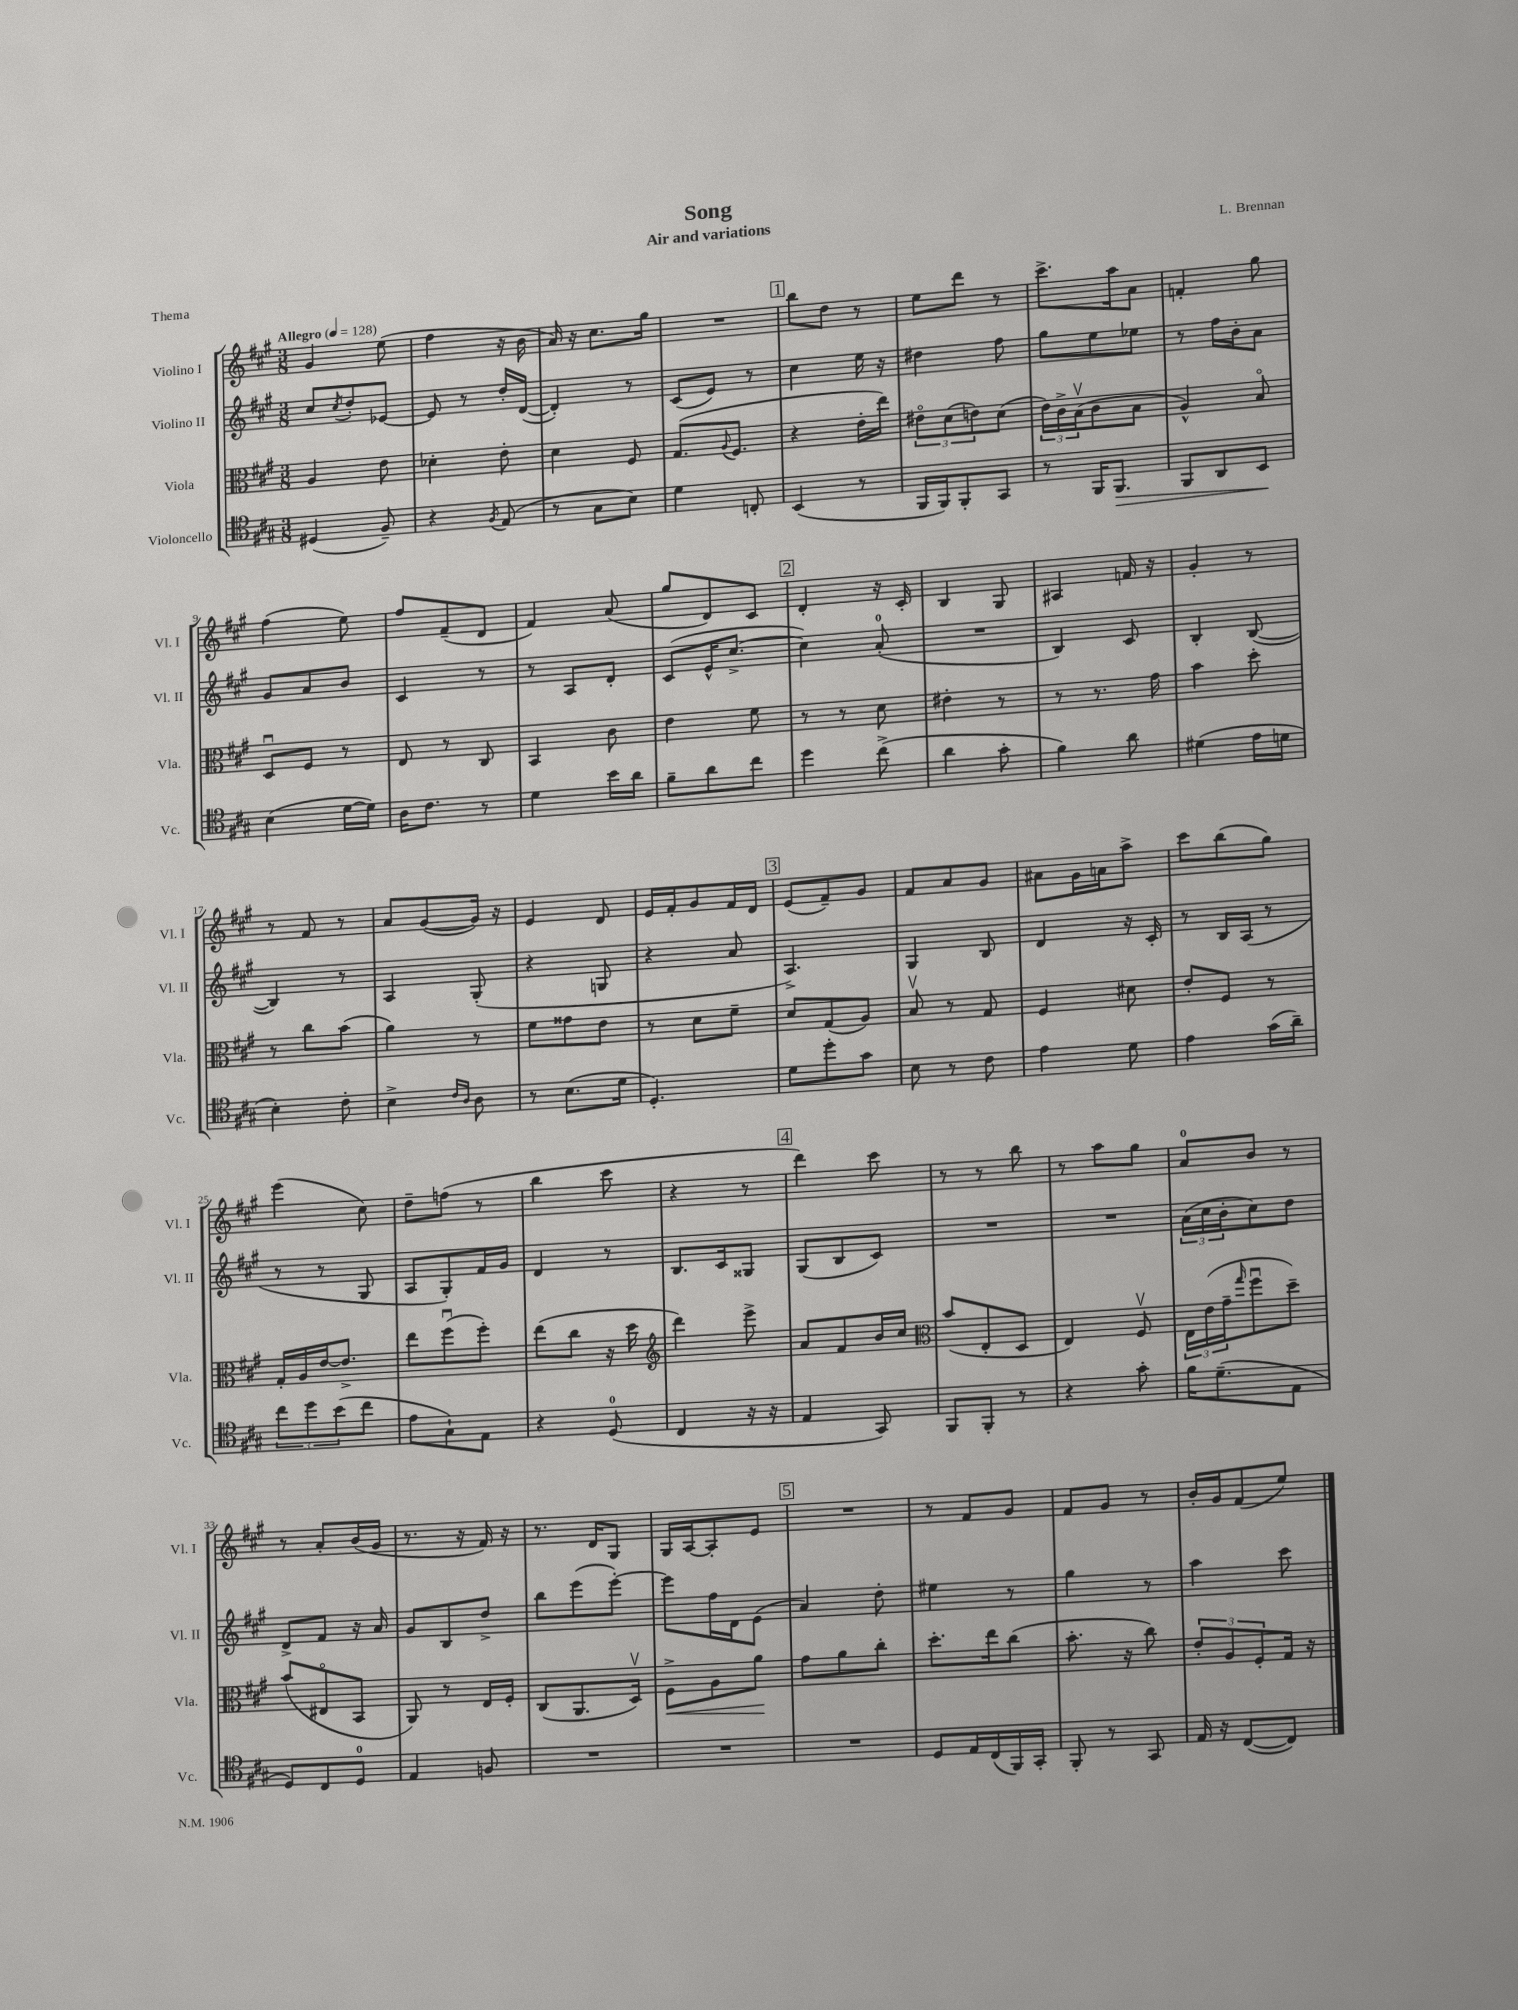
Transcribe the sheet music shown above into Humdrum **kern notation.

**kern	**dynam	**kern	**dynam	**kern	**kern
*part4	*part4	*part3	*part3	*part2	*part1
*staff4	*staff4	*staff3	*staff3	*staff2	*staff1
*I"Violoncello	*	*I"Viola	*	*I"Violino II	*I"Violino I
*I'Vc.	*	*I'Vla.	*	*I'Vl. II	*I'Vl. I
*clefC4	*	*clefC3	*	*clefG2	*clefG2
*k[f#c#g#]	*	*k[f#c#g#]	*	*k[f#c#g#]	*k[f#c#g#]
*M3/8	*	*M3/8	*	*M3/8	*M3/8
*MM128	*	*MM128	*	*MM128	*MM128
=1	=1	=1	=1	=1	=1
!	!	!	!	!	!LO:TX:a:B:t=Allegro
(4D#X/	.	4A/	.	8cc#/L	4g#/
.	.	.	.	8qcc#/	.
.	.	.	.	8dd'/	.
8F#~/)	.	8e\	.	[8e-X/J	(8ee\
=2	=2	=2	=2	=2	=2
4r	.	4d-X'\	.	8e-/]	4ff#\
.	.	.	.	8r	.
8qF#/	.	.	.	.	.
(8E/	.	8e'\	.	16dd'/LL	16r
.	.	.	.	([16d/JJ	16b\
=3	=3	=3	=3	=3	=3
8r	.	4d\	.	4d'/])	16a/)
.	.	.	.	.	16r
8G#\L	.	.	.	.	8.cc#\L
8B\J)	.	8F#/	.	8r	.
.	.	.	.	.	16gg#\Jk
=4	=4	=4	=4	=4	=4
4d\	.	(8.G#/L	.	(8c#/L	4.r
.	.	.	.	8e/J)	.
.	.	8qqA/	.	.	.
.	.	8.F#/J	.	.	.
8Cn'/	.	.	.	8r	.
!!LO:REH:place=s1:t=1
=5	=5	=5	=5	=5	=5
(4BB/	.	4r	.	4cc#\	8bb\L
.	.	.	.	.	8dd\J
8r	.	16e'\LL	.	16ee\	8r
.	.	16ee\JJ)	.	16r	.
=6	=6	=6	=6	=6	=6
16FF#/LL	.	12e#X\L	.	4dd#X\	8ee\L
16FF#/J)	.	.	.	.	.
.	.	(12d\	.	.	.
8FF#'/	.	.	.	.	8ddd\J
.	.	12en\)	.	.	.
8GG#/J	.	(8d\J	.	8ff#\	8r
=7	=7	=7	=7	=7	=7
8r	.	24e\LL)	.	8gg#\L	8.ccc#^\L
.	.	24c#^\	.	.	.
.	.	(24Bv\J	.	.	.
16FF#/KL	.	8c#\	.	8ee\	.
!	!LO:HP:b	!	!	!	!
8.FF#/J	>	.	.	.	16aa\k
.	.	8B\J	.	8ee-X\J	8a\J
=8	=8	=8	=8	=8	=8
8FF#/L	.	4A^^/)	.	8r	4fn'/
8AA/	.	.	.	16ff#\LL	.
.	.	.	.	16b'\J	.
8BB/J	.	8B/	.	8a\J	8gg#\
.	]	.	.	.	.
!!LO:LB:g=z
=9	=9	=9	=9	=9	=9
(4B\	.	8Du/L	.	8g#/L	(4ff#\
.	.	8F#/J	.	8a/	.
[16d\LL	.	8r	.	8b/J	8ee\)
16d\JJ])	.	.	.	.	.
=10	=10	=10	=10	=10	=10
16A\KL	.	8E/	.	4c#/	8ff#/L
8.c#\J	.	.	.	.	.
.	.	8r	.	.	(8f#~/
8r	.	8C#/	.	8r	8d/J
=11	=11	=11	=11	=11	=11
4d\	.	4BB/	.	8r	4f#/)
.	.	.	.	8A/L	.
16b\LL	.	8c#\	.	8d'/J	(8a/
16a\JJ	.	.	.	.	.
=12	=12	=12	=12	=12	=12
8f#~\L	.	4e\	.	(8c#/L	8gg#/L
8a\	.	.	.	16e^^/K	8d/)
.	.	.	.	[8.cc#^/J	.
8cc#\J	.	8f#\	.	.	8c#/J
!!LO:REH:place=s1:t=2
=13	=13	=13	=13	=13	=13
4dd\	.	8r	.	4cc#\])	4d'/
.	.	8r	.	.	.
(8cc#^\	.	8d\	.	(8a'/	16r
.	.	.	.	.	16c#'/
=14	=14	=14	=14	=14	=14
4a\	.	4e#X'\	.	4.r	4B/
8g#'\	.	8r	.	.	8G#/
=15	=15	=15	=15	=15	=15
4f#\)	.	8r	.	4B/)	4A#X/
.	.	8.r	.	.	.
8a\	.	.	.	8c#/	16fn/
.	.	16g#\	.	.	16r
=16	=16	=16	=16	=16	=16
(4d#X\	.	4b\	.	4B'/	4g#'/
16e\LL	.	8dd'\	.	([8B/	8r
16dn\JJ	.	.	.	.	.
!!LO:LB:g=z
=17	=17	=17	=17	=17	=17
4B'\)	.	8r	.	4B/])	8r
.	.	8cc#\L	.	.	8f#/
8c#'\	.	(8b\J	.	8r	8r
=18	=18	=18	=18	=18	=18
4B^\	.	4a\)	.	4A/	8a/L
.	.	.	.	.	([8g#/
16qqc#/LL	.	.	.	.	.
16qqA/JJ	.	.	.	.	.
8A\	.	8r	.	(8G#'/	16g#/Jk])
.	.	.	.	.	16r
=19	=19	=19	=19	=19	=19
8r	.	8f#\L	.	4r	4e/
(8.B\L	.	8g##X\	.	.	.
.	.	8e\J	.	8Gn/	8d/
16d\Jk	.	.	.	.	.
=20	=20	=20	=20	=20	=20
4.D'/)	.	8r	.	4r	16e/LL
.	.	.	.	.	16f#'/J
.	.	8d\L	.	.	8g#/
.	.	8f#~\J	.	8a/	16f#/L
.	.	.	.	.	16d/JJ
!!LO:REH:place=s1:t=3
=21	=21	=21	=21	=21	=21
8d\L	.	8d/L	.	4.A^/)	(8e/L
8dd'\	.	(8G#/	.	.	8f#~/)
8g#\J	.	8A/J)	.	.	8g#/J
=22	=22	=22	=22	=22	=22
8B\	.	8Bv/	.	4G#/	8f#/L
8r	.	8r	.	.	8a/
8c#\	.	8G#/	.	8B/	8g#/J
=23	=23	=23	=23	=23	=23
4e\	.	4F#/	.	4d/	8a#X\L
.	.	.	.	.	16g#\L
.	.	.	.	.	16an\J
8d\	.	8d#X\	.	16r	8aa^\J
.	.	.	.	16c#'/	.
=24	=24	=24	=24	=24	=24
4e\	.	8e'/L	.	8r	8ccc#\L
.	.	8F#/J	.	16B/LL	(8bb\
.	.	.	.	(16A/JJ	.
(16g#\LL	.	8r	.	8r	8gg#\J)
16a~\JJ)	.	.	.	.	.
!!LO:LB:g=z
=25	=25	=25	=25	=25	=25
12cc#\L	.	16G#'/LL	.	8r	(4eee\
.	.	16A/	.	.	.
12dd\	.	.	.	.	.
.	.	[16e/J	.	8r	.
(12b\	.	.	.	.	.
.	.	8.e^/J]	.	.	.
8cc#\J	.	.	.	8G#/	8cc#\)
=26	=26	=26	=26	=26	=26
8e\L	.	8ee\L	.	8A/L	8dd~\L
8G#`\)	.	(8ff#u\	.	8G#'/)	(8ffn\J
8E\J	.	8ff#'\J)	.	16f#/L	8r
.	.	.	.	16g#/JJ	.
=27	=27	=27	=27	=27	=27
4r	.	(8ee\L	.	4d/	4bb\
.	.	8cc#\J	.	.	.
(8D/	.	16r	.	8r	8ccc#\
.	.	16dd\	.	.	.
=28	=28	=28	=28	=28	=28
*	*	*clefG2	*	*	*
4C#/	.	4ddd\)	.	8.B/L	4r
.	.	.	.	16c#/k	.
16r	.	8eee^\	.	8G##X/J	8r
16r	.	.	.	.	.
!!LO:REH:place=s1:t=4
=29	=29	=29	=29	=29	=29
4E/	.	8a/L	.	(8G#/L	4ddd\)
.	.	8f#/	.	8B/	.
8GG#/)	.	16b/L	.	8c#/J)	8ccc#\
.	.	16cc#/JJ	.	.	.
=30	=30	=30	=30	=30	=30
*	*	*clefC3	*	*	*
8FF#/L	.	(8b/L	.	4.r	8r
8FF#'/J	.	8E'/	.	.	8r
8r	.	8D/J	.	.	8bb\
=31	=31	=31	=31	=31	=31
4r	.	4E/)	.	4.r	8r
.	.	.	.	.	8aa\L
8g#'\	.	8F#v/	.	.	8gg#\J
=32	=32	=32	=32	=32	=32
16f#\KL	.	24E\LL	.	(24a\LL	8a/L
.	.	(24e\	.	24cc#\	.
(8.d~\	.	.	.	.	.
.	.	24g#~\J	.	24b'\J	.
.	.	16qqgg#/	.	.	.
.	.	8ff#u\	.	8cc#\)	8b/J
8E\J	.	8dd~\J)	.	8dd\J	8r
!!LO:LB:g=z
=33	=33	=33	=33	=33	=33
8D/L)	.	(8b/L	.	8d^/L	8r
8C#/	.	8E#X/	.	8f#/J	8a'/L
8D/J	.	8BB/J	.	16r	(16b/L
.	.	.	.	16a/	16g#/JJ
=34	=34	=34	=34	=34	=34
4E/	.	8AA/)	.	8g#/L	8.r
.	.	8r	.	8B/	.
.	.	.	.	.	16r
8Fn/	.	16E/LL	.	8dd^/J	16f#/)
.	.	16F#'/JJ	.	.	16r
=35	=35	=35	=35	=35	=35
4.r	.	(8C#/L	.	8bb\L	8.r
.	.	8.AA/	.	(8eee\	.
.	.	.	.	.	16d/KL
.	.	.	.	[8eee'\J)	8G#/J
.	.	16Dv/Jk)	.	.	.
=36	=36	=36	=36	=36	=36
!	!	!	!LO:HP:b	!	!
4.r	.	8F#^\L	<	8eee\L]	16G#/LL
.	.	.	.	.	[16A/J
.	.	8A\	.	16ff#\L	8A'/]
.	.	.	.	16d\J	.
.	.	8a\J	.	(8e\J	8e/J
.	.	.	[	.	.
!!LO:REH:place=s1:t=5
=37	=37	=37	=37	=37	=37
4.r	.	8g#\L	.	4a/)	4.r
.	.	8a\	.	.	.
.	.	8cc#'\J	.	8dd'\	.
=38	=38	=38	=38	=38	=38
8D/L	.	8.dd'\L	.	4ee#X\	8r
16E/L	.	.	.	.	8f#/L
(16C#/	.	16ee\k	.	.	.
16FF#/)	.	(8cc#\J	.	8r	8g#/J
16GG#'/JJ	.	.	.	.	.
=39	=39	=39	=39	=39	=39
8FF#'/	.	8.b'\	.	4gg#\	8f#/L
8r	.	.	.	.	8g#/J
.	.	16r	.	.	.
8GG#/	.	8cc#\)	.	8r	8r
=40	=40	=40	=40	=40	=40
16E/	.	12e'/L	.	4aa\	16b'/LL
16r	.	.	.	.	16g#/J
.	.	12A/	.	.	.
([8C#/L	.	.	.	.	(8f#/
.	.	12F#'/	.	.	.
8C#/J])	.	16G#/Jk	.	8ccc#\	8ee/J)
.	.	16r	.	.	.
==	==	==	==	==	==
*-	*-	*-	*-	*-	*-
